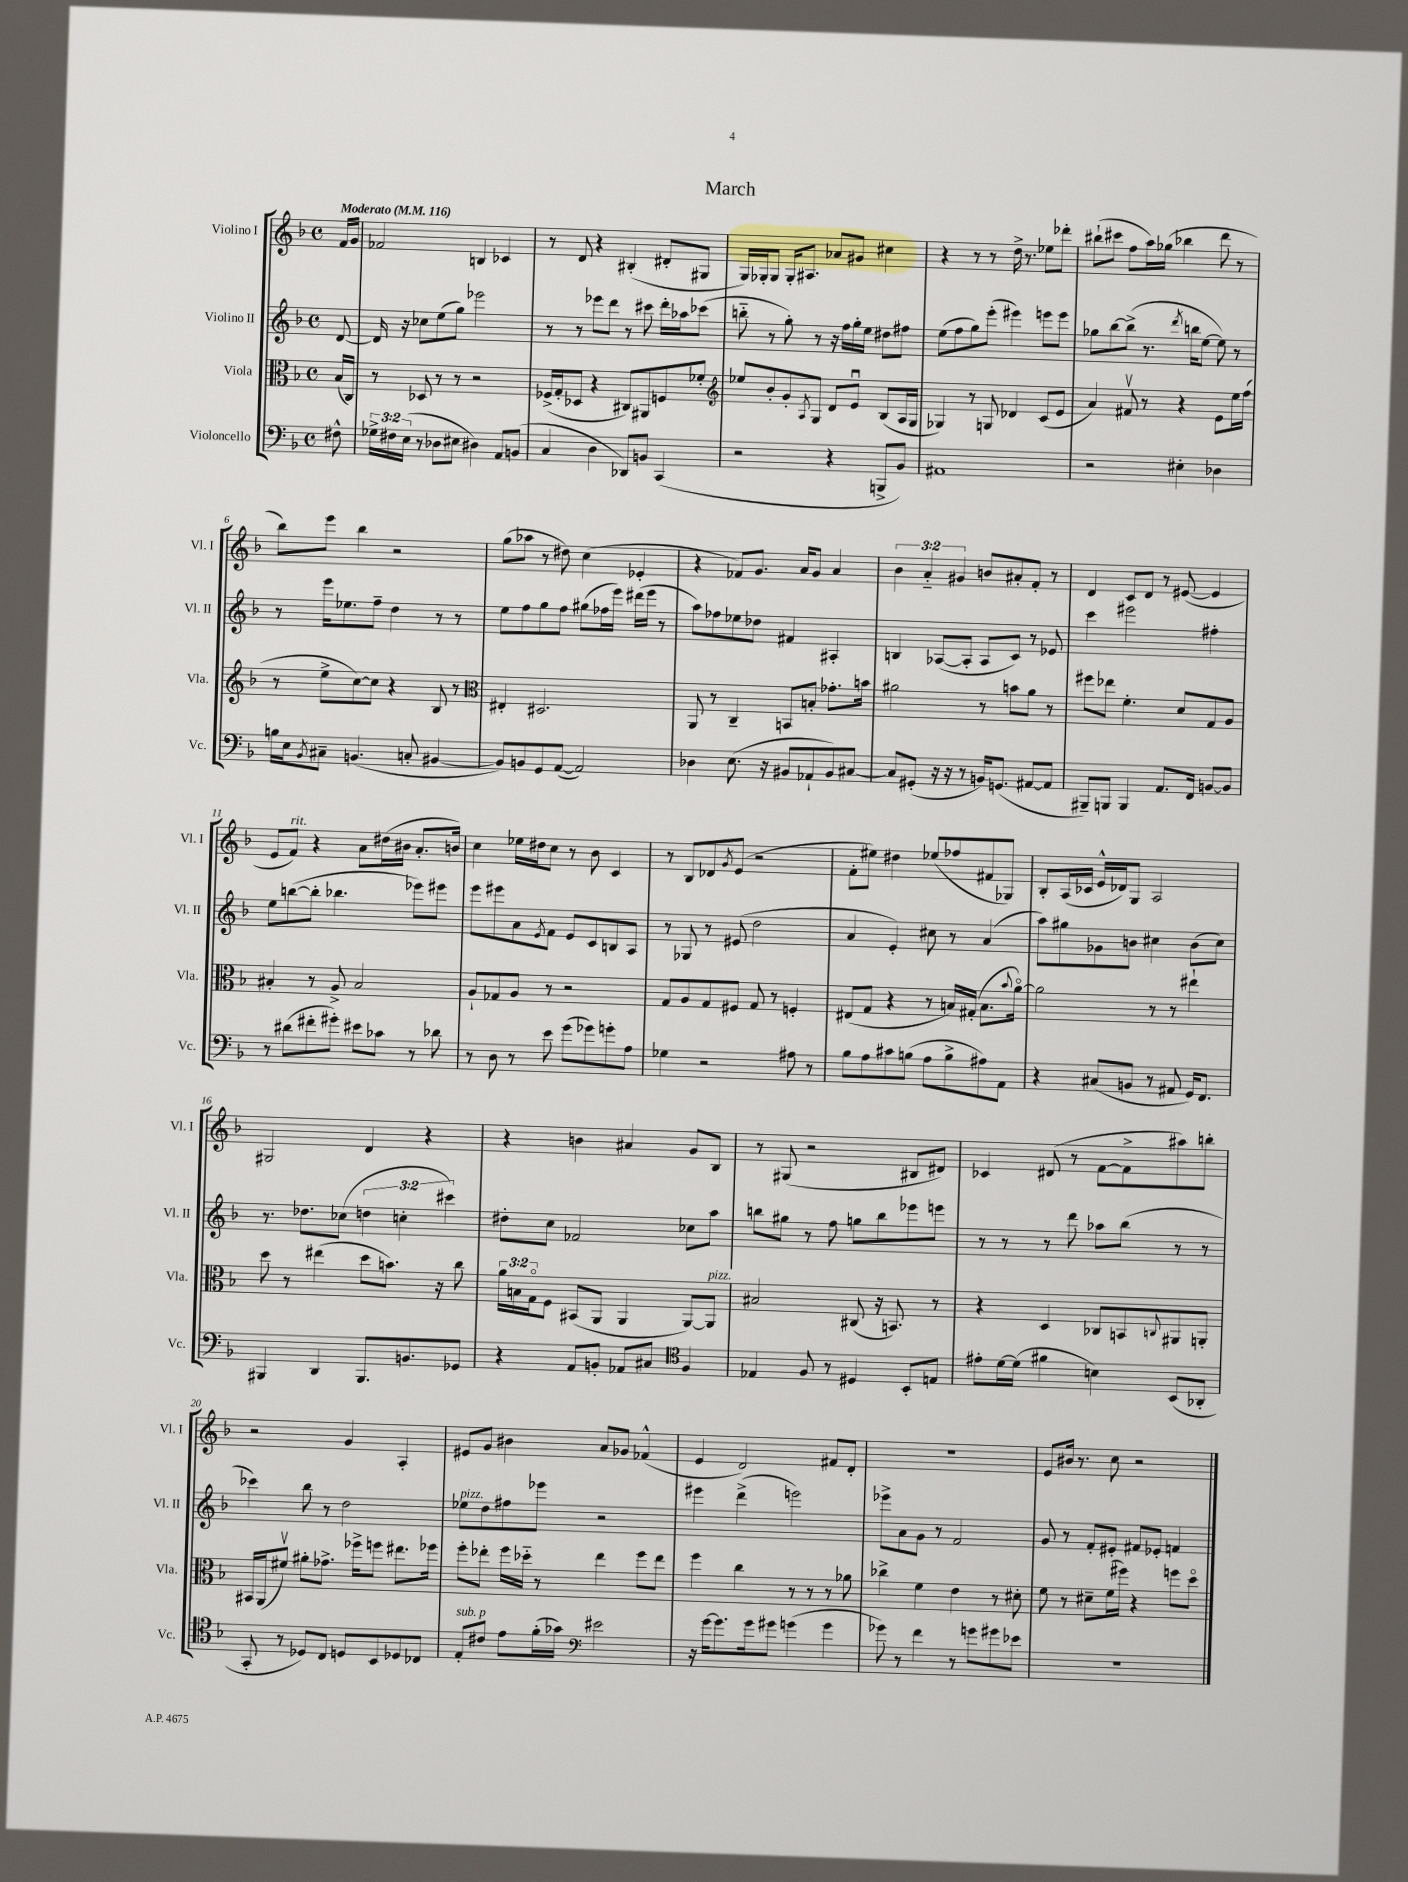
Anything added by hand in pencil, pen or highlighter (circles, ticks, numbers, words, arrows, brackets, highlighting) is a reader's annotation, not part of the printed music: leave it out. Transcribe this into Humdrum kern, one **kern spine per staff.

**kern	**kern	**kern	**kern
*staff4	*staff3	*staff2	*staff1
*clefF4	*clefC3	*clefG2	*clefG2
*k[b-]	*k[b-]	*k[b-]	*k[b-]
*M4/4	*M4/4	*M4/4	*M4/4
*met(c)	*met(c)	*met(c)	*met(c)
*MM116	*MM116	*MM116	*MM116
8F#^^\	(16B-/LL	[8d/	16f/LL
.	16C/JJ)	.	16g/JJ
=	=	=	=
24G-^\LL	8r	16d/]	2f-/
24F#\	.	.	.
.	.	16r	.
(24E\JJ	.	.	.
8r	8D-/	8cc-\L	.
8D-\L	8r	(8ee\	.
8E#\J	8r	8gg\J)	.
4D#\)	2r	2eee-\	4B/
8AA/L	.	.	4c-/
(8BB/J	.	.	.
=	=	=	=
4C/	(16F-^/LL	8r	8r
.	16G'/J	.	.
.	8D-/J	8r	8d/
4D\	4r	8eee-\L	4r
.	.	8ddd\J	.
8DD-/L)	8C#/L)	8r	(4B#'/
8BB/J	8AA#/	8ccc#\	.
(4CC/	8F/	16ddd'\LL	8d#'/L
.	.	16aa-\J	.
.	8f-'/J	(8ccc-\J	8G#/J
=	=	=	=
*	*clefG2	*	*
2r	8ee-/L	8bb'~\	16G/LL)
.	.	.	16G-'/J
.	8b-'/	8r	8G-/J
.	8g'/	8gg'\)	16G-'/LK
.	.	.	8.A#/J
.	8qA/	.	.
.	8G/J	8r	.
4r	8d/L	16r	8a-/L
.	.	16ff\LL	.
.	8eu/J	16gg'\	8g#/J
.	.	16ee\JJ	.
8BBB^/L	(8B-/L	8dd#\L	4cc#\
8BB-/J)	16A/L	8ff#\J	.
.	16G/JJ	.	.
=	=	=	=
1AA#	4G-/)	(8ee\L	4r
.	.	8ff\	.
.	8r	8gg\)	8r
.	8G/	(8eee'\J	8r
.	4d-/	4eee#\)	16dd^\
.	.	.	8.r
.	(8c/L	8eee\L	8ee-\L
.	8e/J	8eee\J	8ddd-'\J
=	=	=	=
2r	4a/)	8gg-\L	(8bb#`\L
.	.	[8bb-\	8ccc#\J
.	8f#v/	(8bb-^\]J	8ff\L
.	8r	8.r	16aa\L)
.	.	.	(16gg-\JJ
4E#'\	4r	.	4bb-\
.	.	8qddd/	.
.	.	16bb\LK	.
.	.	[8ee\J	.
4D-\	8e\L	8ee\])	8ddd\
.	16ee\L	8r	8r
.	(16ff\JJ	.	.
=	=	=	=
16B\LL	8r	8r	8bb-\L)
16E\J	.	.	.
8qBB-/	.	.	.
8C#~\J	8ee^\L	16eee\LK	8eee\J
.	.	8.ee-\	.
(4.BB/	[8cc\)	.	4bb-\
.	8cc\]J	8ff~\J	.
.	4r	4dd\	2r
8C'/	.	.	.
[4BB#/	8B-/	8r	.
.	8r	8r	.
=	=	=	=
*	*clefC3	*	*
8BB#/]L)	4E#'/	8ee\L	(8gg\L
8BB/	.	8ff\	8aa-\J
8GG/	2.D#/	8gg\	8r
([8AA/J	.	8ff\J	8dd#\)
2AA/])	.	(8gg#\L	(4cc\
.	.	16ff-\L	.
.	.	16eee\JJ)	.
.	.	(16ddd#\LL	4e-'/
.	.	16eee\JJ	.
.	.	8r	.
=	=	=	=
4D-\	8AA/	8aa\L)	4r
.	8r	8ff-\	.
(8.E\	4C~/	8ee-\	8f-/L)
.	.	8dd-\J	8.g/J
16r	.	.	.
8BB#/L	8BB/L	4f#/	.
.	.	.	16a/LK
8AA-`/	8B'/J	.	8g/J
8BB#/)	8.g-'\L	4A#'/	4a/
[8C#/J	.	.	.
.	16b\Jk	.	.
=	=	=	=
8C#/]L	2a#\	4B/	6b-\
(8GG#'/J	.	.	.
.	.	.	6a'~/
16r	.	([8A-/L	.
16r	.	.	.
.	.	.	6g#/
8r	.	8A-'/]J	.
16BB/LK)	8r	8A-/L	8b/L
(8.GG/J	.	.	.
.	8b\L	8c/J)	8a#'/
[8AA#/L	8a#\J	8r	8f'/J
8AA#/]J	8r	8e-/	8r
=	=	=	=
8BBB#~/L)	8ff#\L	4ccc\	4d/
8BBB/J	8ee-\J	.	.
4BBB/	4.f'\	2eee#\	8c/L
.	.	.	8d/J
8.AA/L	.	.	8r
.	8d/L	.	([8e#/
16FF/Jk	.	.	.
[8BB/L	8G/	4ff#'\	4e#/]
8BB/]J	8A/J	.	.
=	=	=	=
8r	4B#'/	8ee\L	8e/L
(8d#\L	.	([8bb\	8f/J)
8f#'\	8r	8bb'\]J	4r
8g#'\J)	8A^/	4.bb-\	.
8e#\L	2B#/	.	8a\L
8c-\J	.	.	(16dd#\L
.	.	.	16b#\JJ
8r	.	8eee-\L)	8.a'/L
8d-\	.	8eee#\J	.
.	.	.	16b/Jk)
=	=	=	=
8r	8A`/L	8eee\L	4cc\
8D\	8G-/	8eee#\	.
8r	8A/J	8a\	16ee-\LL
.	.	.	16dd#\J
.	.	8qe/	.
8e\	8r	8f\J	8cc\J
(8g\L	2r	8e/L	8r
8g-\)	.	8c/	8b-\
8g'\	.	8B/	4c/
8A\J	.	8A/J	.
=	=	=	=
4G-\	8G/L	8r	8r
.	8A/	8G-/	8B-/L
2r	8G/	8r	8d-/
.	.	.	8qg/
.	8F#/J	(8e#/	(8e/J
.	8G/	2dd\	2r
.	8r	.	.
8A#\	4F'/	.	.
8r	.	.	.
=	=	=	=
8B-\L	(8E#/L	4a/	8f'\L
8A\	8G/J	.	8ee#\J)
8c#\	4r	4e'/)	4dd#\
(8B\J	.	.	.
8A\L	8r	8cc#\	(8ee-/L
8B^\	16B/LL)	8r	8ff-/
.	(16G#'/JJ	.	.
8A#\)	8.B\L	(4a/	8f#/
8AA\J	.	.	8G-/J)
.	8qqb-/	.	.
.	[16ao\Jk)	.	.
=	=	=	=
4r	2a\]	8aa\L)	8B-'/L
.	.	8gg#\	(16A/L
.	.	.	16c-/JJ
(8C#/L	.	8g-\	16e^^/LL
.	.	.	16d-/J)
8BB/J	.	8b\J	8G/J
8r	8r	4cc#\	2A/
8AA#/	8r	.	.
16GG/LK)	4ee#`\	(8b\L	.
8.FF/J	.	.	.
.	.	8cc#\J)	.
=	=	=	=
4BBB#/	8dd\	8.r	2G#/
.	8r	.	.
.	.	8.dd-\L	.
4DD/	(4ee#\	.	.
.	.	(8cc-\J	.
8.BBB#/L	8dd\L	6dd\	4d/
.	8.b\J)	.	.
.	.	6cc'\	.
8.BB/	.	.	.
.	.	.	4r
.	16r	.	.
.	.	6ccc#\)	.
8GG-/J	8cc\	.	.
=	=	=	=
4r	24a\LL	8dd#'\L	4r
.	24B\	.	.
.	24Go\J	.	.
.	8F\J	8cc\J	.
8AA/L	(8BB#/L	2f-/	4b\
8BB'/J	8AA/J	.	.
8AA-/L	4AA/	.	4a#/
8C#/J	.	.	.
*clefC4	*	*	*
4F/	[8AA/L)	8cc-\L	8g/L
.	8AA/]J	8aa\J	8B-/J
=	=	=	=
4E-/	2B#/	8bb\L	8r
.	.	8gg#\J	(8G#/
8F/	.	8r	2r
8r	.	8ff\	.
4D#/	(8C#/	8gg\L	.
.	16r	8bb\	.
.	8.BB/)	.	.
8BB-'/L	.	8eee-\	8B#/L
8E/J	8r	8eee\J	8d#/J)
=	=	=	=
8e#'\L	4r	8r	4c-/
[16d\L	.	8r	.
(16d\]JJ	.	.	.
4f#\	4D/	8r	(8d#/
.	.	8ddd\	8r
4B\)	8C-/L	8aa-\L	[8f\L
.	8BB/	(8bb-\J	8f^\]
.	8qqC/	.	.
(8BB-/L	8AA#/	8r	8aa#\)
8AA-'/J	8AA'/J	8r	8bb'\J
=	=	=	=
8GG'/	16BB#/LL	4ccc-\)	2r
.	(16AA/J	.	.
8r	8f#v/J)	.	.
8D-/L)	8a#'\L	8bb-\	.
8C/J	8.g-^\J	8r	.
8D/L	.	2dd\	4g/
.	16ff-^\LK	.	.
8BB-/	8ff\J	.	.
8D-/	8.ee#\L	.	4A'/
8C-/J	.	.	.
.	16ff-\Jk	.	.
=	=	=	=
8E'/L	8ff'\L	8ee-\L	8e#/L
8c#/J	8ee-'\J	8dd\	8g/J
8e\L	16ff\LL	8ff#\	4b#\
.	16dd-'~\JJ	.	.
(16f'\L	8r	8eee-\J	.
16g-\JJ)	.	.	.
*clefF4	*	*	*
2e#\	4ee-\	2r	8a/L
.	.	.	8g-/J
.	8ff\L	.	(4f-^^/
.	8ee-\J	.	.
=	=	=	=
16r	4ff\	4eee#\	4e/
[16g\LK	.	.	.
8.g\]	.	.	.
.	4cc\	(4ddd^\	2d/)
16g\k	.	.	.
8g#\J	.	.	.
(4g\	8r	2eee\)	.
.	8r	.	.
4g\	8r	.	8f#/L
.	8a-\	.	8d'/J
=	=	=	=
8g-\)	4cc-^\	8eee-^\L	1r
8r	.	8a\	.
4f\	4f\	8g\J	.
.	.	8r	.
8r	4e\	2f/	.
8g\L	.	.	.
8g#\	8r	.	.
8e-\J	8d#'\	.	.
=	=	=	=
1r	8f\	8g/	8e/L
.	8r	8r	16b#/Jk
.	.	.	8.r
.	8d#~\L	8f'/L	.
.	(16f\L	8e#'/J	8cc\
.	16ff#\JJ)	.	.
.	4r	8f#/L	2r
.	.	8e-'/J	.
.	8ff\L	4f/	.
.	8ddo\J	.	.
==	==	==	==
*-	*-	*-	*-
